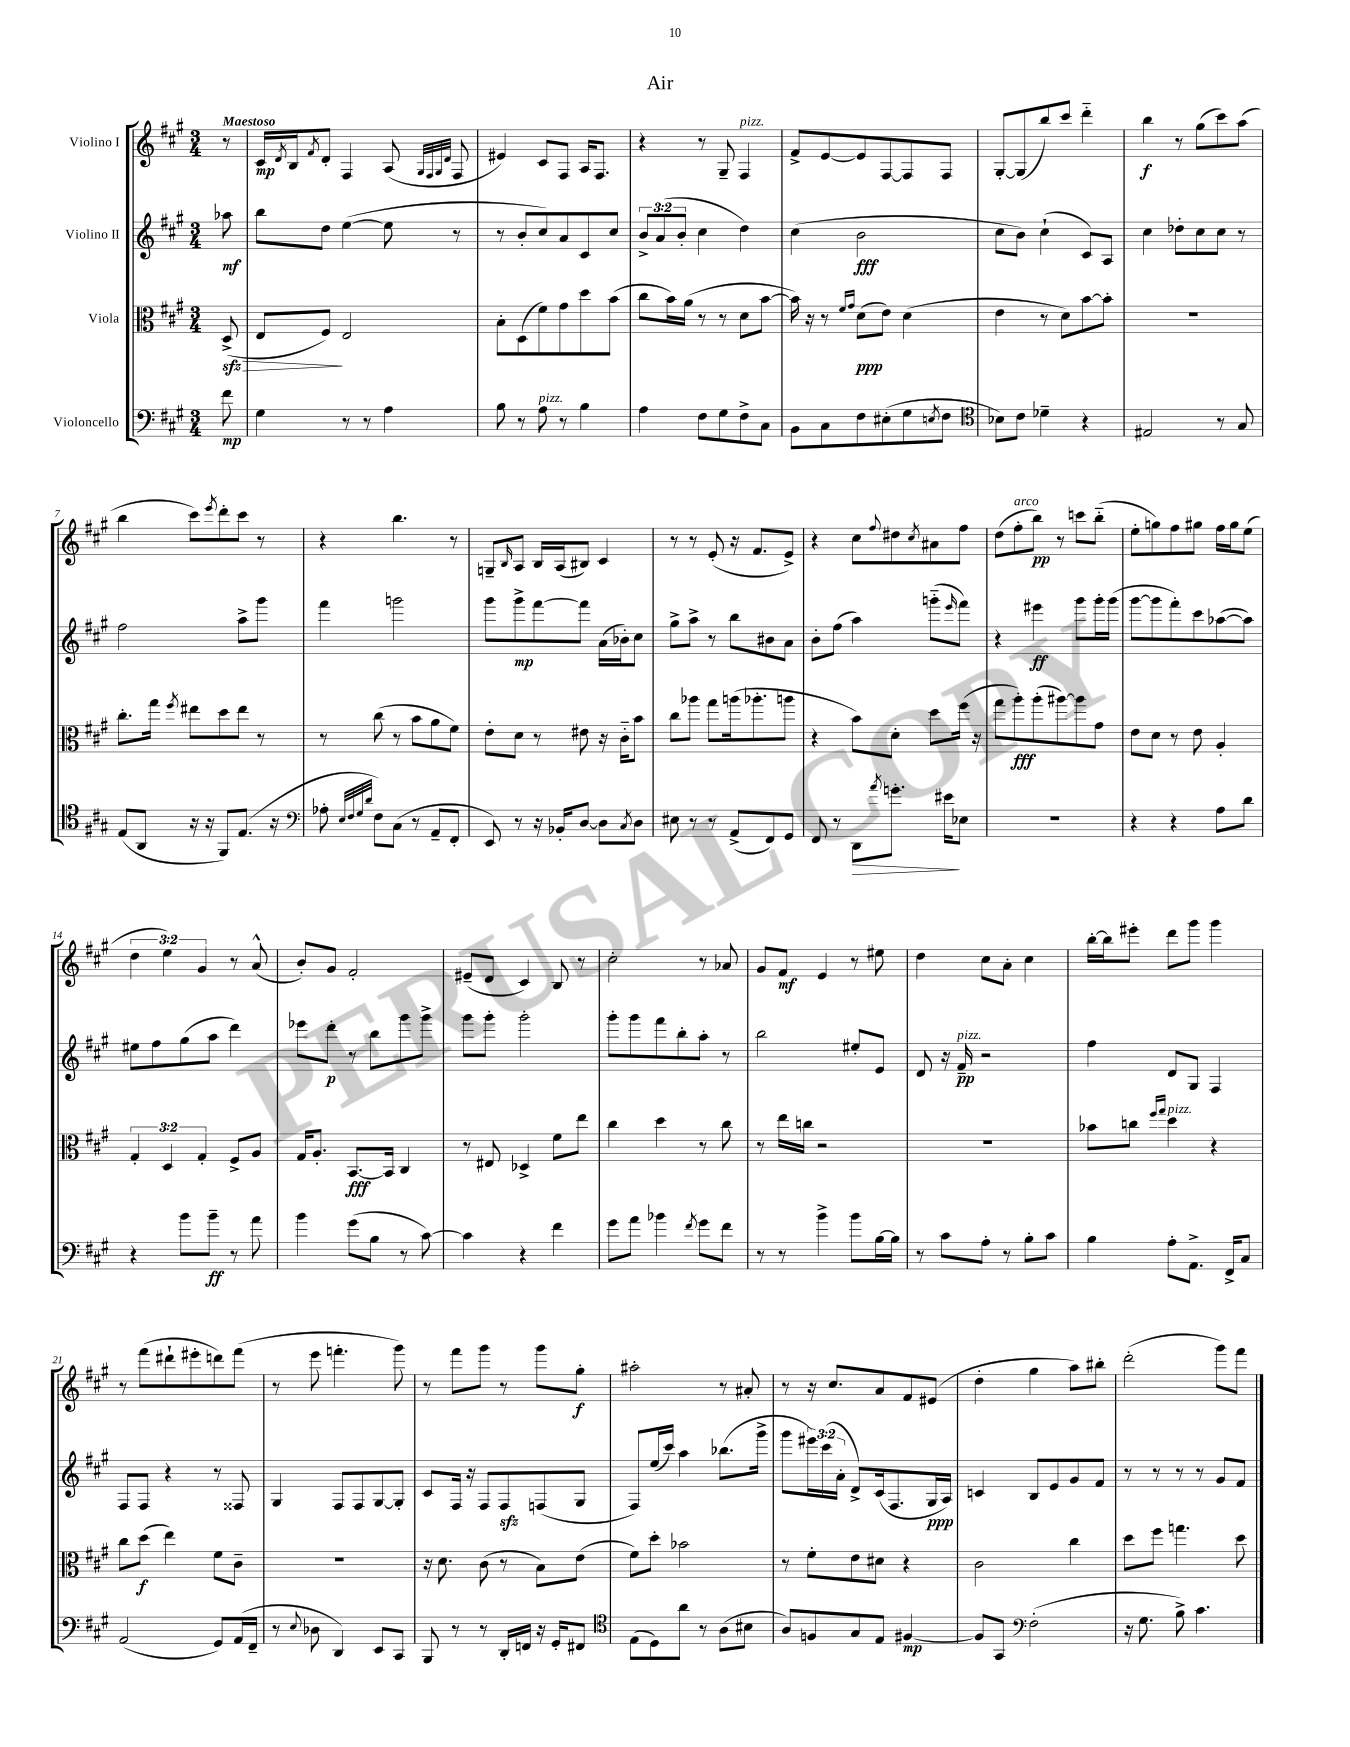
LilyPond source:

\header { title = "Air" }
<<
\new StaffGroup <<
\new Staff = "s0" \with { instrumentName = "Violino I" } {
    \clef treble \key a \major \numericTimeSignature \time 3/4 \override Staff.TupletNumber.text = #tuplet-number::calc-fraction-text \partial 8 \tempo "Maestoso"
    r8 |
    cis'16\mp \acciaccatura { d'8 } b16 \acciaccatura { fis'8 } d'8-. fis4 a8( \grace { gis32 fis32 gis32 d'32 } fis8 |
    eis'4) cis'8 fis8 a16 fis8. |
    r4 r8 gis8-- fis4^\markup { \italic "pizz." } |
    fis'8-> e'8~ e'8 fis8~ fis8 fis8 |
    gis8~-. gis8( b''8) cis'''8 d'''4-_ |
    b''4\f r8 gis''8( cis'''8) a''8( |
    b''4 cis'''8) \acciaccatura { e'''8 } d'''8-. cis'''8 r8 |
    r4 b''4. r8 |
    g8-- \grace { b16 } a8 b16 a16( bis8) cis'4 |
    r8 r8 e'8-.( r16 fis'8. e'8->) |
    r4 cis''8 \appoggiatura { fis''8 } dis''8 \acciaccatura { cis''8 } ais'8 fis''8 |
    d''8( fis''8-.^\markup { \italic "arco" } b''8\pp) r8 c'''8 b''8-_( |
    e''8-. g''8) fis''8 gis''8 fis''16 gis''16 e''8( |
    \tuplet 3/2 { d''4 e''4) gis'4 } r8 a'8-^( |
    b'8-.) gis'8 fis'2-. |
    eis'8--( d'8 cis'4) b8 r8 |
    cis''2-. r8 aes'8 |
    gis'8 fis'8\mf e'4 r8 eis''8 |
    d''4 cis''8 a'8-. cis''4 |
    b''16~-. b''16 eis'''8-. d'''8 gis'''8 gis'''4 |
    r8 fis'''8( dis'''8-! eis'''8-. d'''8) fis'''8( |
    r8 e'''8 f'''4.-. gis'''8) |
    r8 fis'''8 gis'''8 r8 gis'''8 gis''8-.\f |
    ais''2-. r8 ais'8-. |
    r8 r16 cis''8. a'8 fis'8 eis'8( |
    d''4-. gis''4 a''8) bis''8-. |
    d'''2-.( gis'''8) fis'''8 \bar "|." |
}
\new Staff = "s1" \with { instrumentName = "Violino II" } {
    \clef treble \key a \major \numericTimeSignature \time 3/4 \override Staff.TupletNumber.text = #tuplet-number::calc-fraction-text \partial 8
    aes''8\mf |
    b''8 d''8 e''4~( e''8 r8 |
    r8 b'8-. cis''8) a'8 cis'8 cis''8 |
    \tuplet 3/2 { b'8-> a'8( b'8-. } cis''4 d''4) |
    cis''4( b'2\fff |
    cis''8 b'8) cis''4-!( cis'8) a8 |
    cis''4 des''8-. cis''8 cis''8 r8 |
    fis''2 a''8-> gis'''8 |
    fis'''4 g'''2 |
    gis'''8 gis'''8->\mp fis'''8~ fis'''8 a'16( bes'16-.) cis''8 |
    gis''8-> a''8-> r8 b''8 bis'8 a'8 |
    b'8-. fis''8( a''4) g'''8-_( \grace { e'''16 } fis'''8) |
    r4 eis'''4\ff gis'''8 gis'''16-. gis'''16( |
    gis'''8~ gis'''8 fis'''8-.) cis'''8 aes''8~( aes''8) |
    eis''8 fis''8 gis''8( a''8 d'''4) |
    ees'''8 d'''8-.\p r8 b''8 gis'''8 gis'''8-> |
    gis'''8 gis'''8-. gis'''2-. |
    gis'''8-. gis'''8 fis'''8 b''8-. a''8-. r8 |
    b''2 eis''8-. e'8 |
    d'8 r16 fis'16--\pp^\markup { \italic "pizz." } r2 |
    fis''4 d'8 gis8 fis4 |
    fis8 fis8 r4 r8 fisis8 |
    gis4 fis8 fis8 gis8~ gis8-. |
    cis'8 fis16 r16 fis8 fis8\sfz f8( gis8 |
    fis8) e''16( cis'''16) a''4 bes''8.( gis'''16-> |
    gis'''8 \tuplet 3/2 { eis'''16) cis'''16( a'16-. } d'8->) cis'16( fis8. gis16\ppp a16) |
    c'4 b8 e'8 gis'8 fis'8 |
    r8 r8 r8 r8 gis'8 fis'8 \bar "|." |
}
\new Staff = "s2" \with { instrumentName = "Viola" } {
    \clef alto \key a \major \numericTimeSignature \time 3/4 \override Staff.TupletNumber.text = #tuplet-number::calc-fraction-text \partial 8
    d8->\sfz\>( |
    e8 fis8\!) e2 |
    b8-. d8( fis'8) gis'8 d''8 b'8( |
    cis''8 b'16) a'16( r8 r8 d'8 b'8~ |
    b'16) r16 r8 \grace { fis'16 gis'16 } d'8\ppp( e'8) d'4( |
    e'4 r8 d'8) b'8~ b'8-. |
    R2. |
    cis''8.-. gis''16 \acciaccatura { fis''8 } eis''8 d''8 eis''8 r8 |
    r8 cis''8( r8 b'8 a'8 fis'8) |
    e'8-. d'8 r8 eis'8 r16 cis'16-_ b'8 |
    cis''8 aes''8 gis''8 a''16( aes''8.-. a''8 |
    r4 b'8) d'8-. d''8 fis''16( r16 |
    gis''8 a''8-.\fff) a''8-.( ais''8~) ais''8 gis'8 |
    e'8 d'8 r8 e'8 a4-. |
    \tuplet 3/2 { gis4-. d4 gis4-. } fis8-> a8 |
    gis16 a8.-. b,8.~\fff b,16 cis4 |
    r8 eis8 des4-> fis'8 e''8 |
    cis''4 d''4 r8 cis''8 |
    r8 e''16 c''16 r2 |
    R2. |
    bes'8 c''8 \grace { fis''16 gis''16 } d''4^\markup { \italic "pizz." } r4 |
    cis''8 d''8\f( e''4) fis'8 cis'8-- |
    R2. |
    r16 d'8. cis'8( r8 b8) e'8( |
    fis'8) d''8-. bes'2 |
    r8 fis'8-. e'8 dis'8 r4 |
    cis'2 cis''4 |
    d''8 fis''8 g''4. d''8 \bar "|." |
}
\new Staff = "s3" \with { instrumentName = "Violoncello" } {
    \clef bass \key a \major \numericTimeSignature \time 3/4 \partial 8
    fis'8\mp |
    gis4 r8 r8 a4 |
    b8 r8 a8^\markup { \italic "pizz." } r8 b4 |
    a4 fis8 gis8 fis8-> cis8 |
    b,8 cis8 fis8 eis8-.( gis8 \acciaccatura { e8 } fis8 |
    \clef tenor bes8) cis'8 des'4-- r4 |
    eis2 r8 gis8 |
    e8( a,8 r16 r16 fis,8) e8.( r16 |
    \clef bass aes8-. \grace { e32 fis32 gis32 d'32 } fis8) cis8( r8 a,8-- fis,8-. |
    e,8) r8 r16 bes,16-. d8~ d8 \acciaccatura { cis8 } d8 |
    eis8 r8 r8 a,8->( fis,8) gis,8 |
    fis,8 r8 d,8\> \acciaccatura { a'8 } g'8.-. eis'16\! ees8 |
    R2. |
    r4 r4 a8 d'8 |
    r4 b'8 b'8--\ff r8 a'8 |
    b'4 gis'8( b8 r8 cis'8~) |
    cis'4 r4 fis'4 |
    gis'8 a'8 bes'4 \acciaccatura { fis'8 } gis'8 fis'8 |
    r8 r8 b'4-> b'8 b16~ b16 |
    r8 cis'8 a8-. r8 b8-. cis'8 |
    b4 a8-. a,8.-> fis,16-> cis8 |
    a,2( gis,8) a,16( fis,16-- |
    r8 \appoggiatura { e8 } des8 d,4) e,8 cis,8 |
    b,,8 r8 r8 d,16-. f,16 r16 gis,16-. fis,8 |
    \clef tenor e8( d8) a'8 r8 a8( bis8 |
    a8) f8 gis8 e8 fis4~\mp |
    fis8 gis,8 \clef bass fis2-.( |
    r16 gis8. b8->) cis'4. \bar "|." |
}
>>
>>
